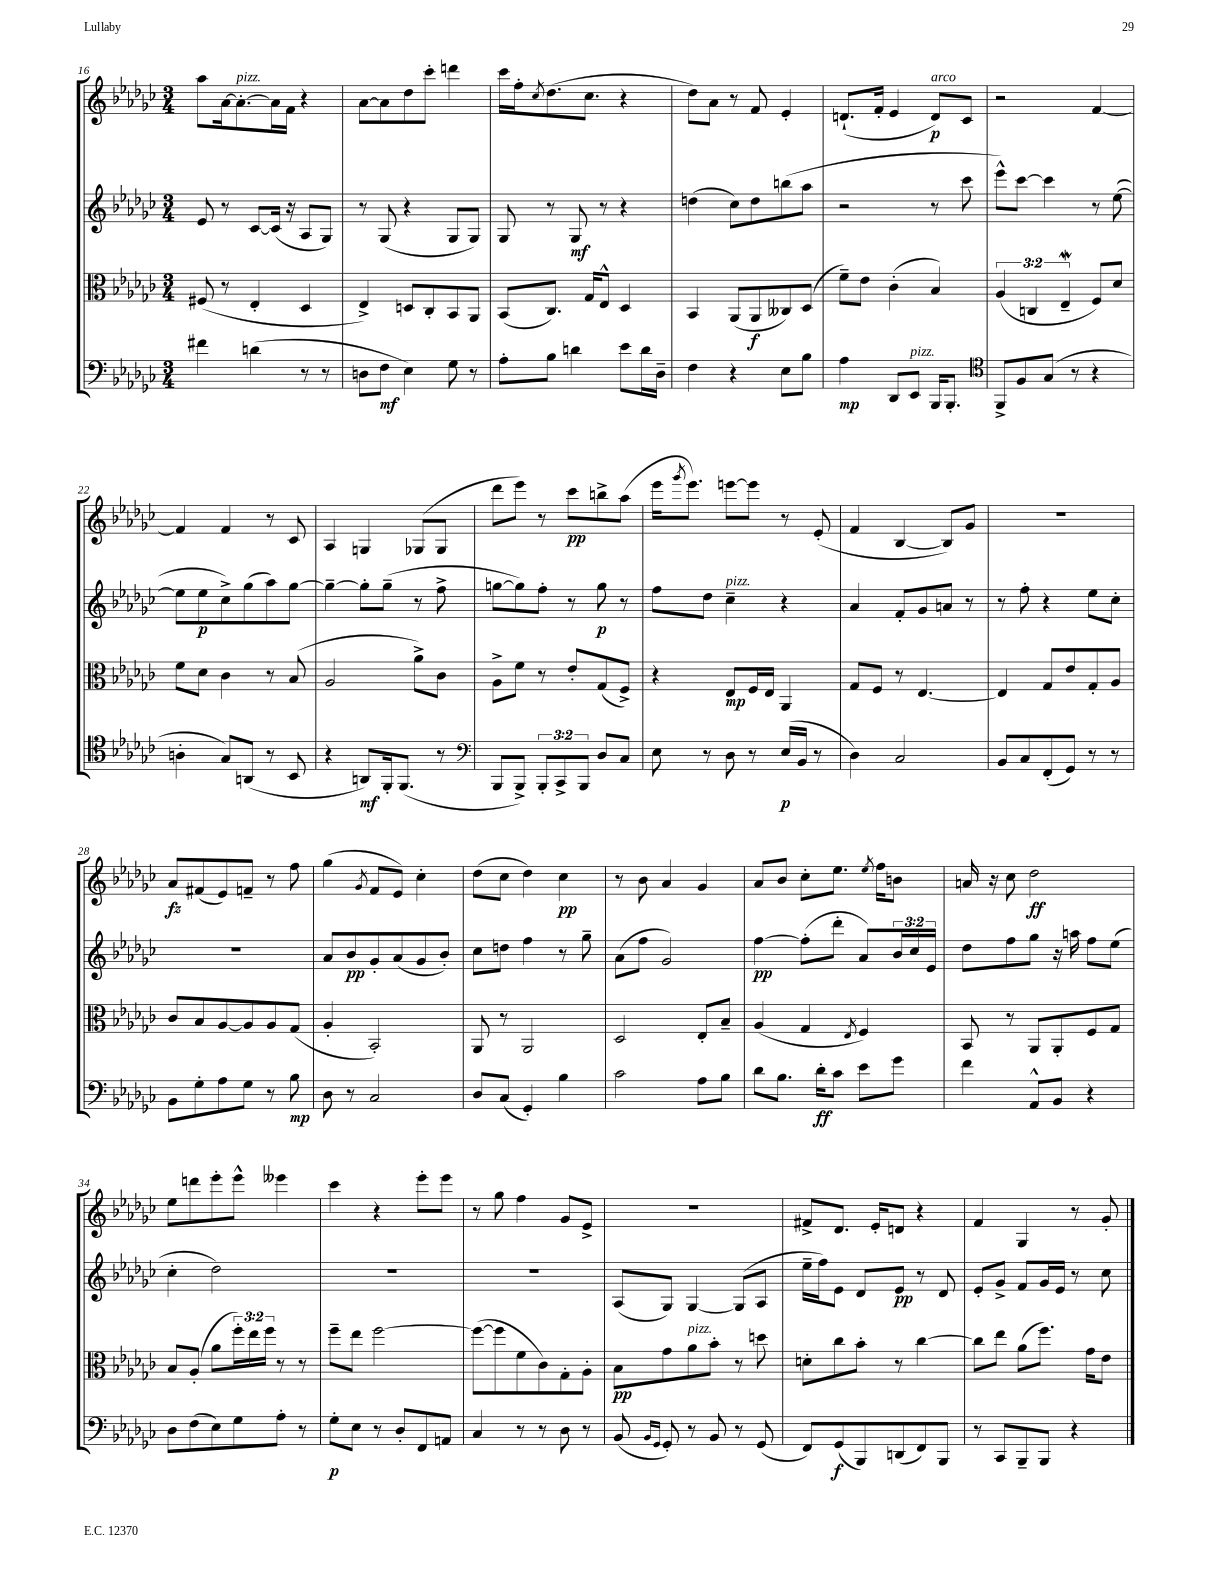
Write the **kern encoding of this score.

**kern	**dynam	**kern	**dynam	**kern	**dynam	**kern	**dynam
*part4	*part4	*part3	*part3	*part2	*part2	*part1	*part1
*staff4	*staff4	*staff3	*staff3	*staff2	*staff2	*staff1	*staff1
*clefF4	*	*clefC3	*	*clefG2	*	*clefG2	*
*k[b-e-a-d-g-c-]	*	*k[b-e-a-d-g-c-]	*	*k[b-e-a-d-g-c-]	*	*k[b-e-a-d-g-c-]	*
*M3/4	*	*M3/4	*	*M3/4	*	*M3/4	*
=16	=16	=16	=16	=16	=16	=16	=16
4f#X\	.	(8F#X/	.	8e-/	.	8aa-\L	.
.	.	8r	.	8r	.	[16a-\k	.
!	!	!	!	!	!	!LO:TX:a:i:t=pizz.	!
.	.	.	.	.	.	8.a-'\_	.
(4dn\	.	4E-'/	.	[8c-/L	.	.	.
.	.	.	.	(16c-/Jk]	.	16a-\L]	.
.	.	.	.	16r	.	16f\JJ	.
8r	.	4D-/	.	8A-/L	.	4r	.
8r	.	.	.	8G-/J)	.	.	.
=17	=17	=17	=17	=17	=17	=17	=17
8Dn\L	.	4E-^/)	.	8r	.	[8a-\L	.
8F\J	mf	.	.	(8G-/	.	8a-\]	.
4E-\)	.	8Dn/L	.	4r	.	8dd-\	.
.	.	8C-'/	.	.	.	8ccc-'\J	.
8G-\	.	8BB-/	.	8G-/L	.	4dddn\	.
8r	.	8AA-/J	.	8G-/J)	.	.	.
=18	=18	=18	=18	=18	=18	=18	=18
8A-'\L	.	(8BB-/L	.	8G-/	.	16ccc-\LL	.
.	.	.	.	.	.	16ff'\J	.
.	.	.	.	.	.	8qcc-/	.
8B-\J	.	8.C-/J)	.	8r	.	(8.dd-\	.
4dn\	.	.	.	8G-/	mf	.	.
.	.	16G-/KL	.	.	.	8.cc-\J	.
.	.	8E-^^/J	.	8r	.	.	.
8e-\L	.	4D-/	.	4r	.	4r	.
16d\L	.	.	.	.	.	.	.
16D-~\JJ	.	.	.	.	.	.	.
=19	=19	=19	=19	=19	=19	=19	=19
4F\	.	4BB-/	.	(4ddn\	.	8dd-\L)	.
.	.	.	.	.	.	8a-\J	.
4r	.	(8AA-/L	.	8cc-\L)	.	8r	.
.	.	8AA-/	f	8dd\	.	8f/	.
8E-\L	.	8C--X/)	.	(8bbn\	.	4e-'/	.
8B-\J	.	(8D-/J	.	8aa-\J	.	.	.
=20	=20	=20	=20	=20	=20	=20	=20
4A-\	mp	8f~\L)	.	2r	.	(8.dn`/L	.
.	.	8e-\J	.	.	.	.	.
.	.	.	.	.	.	16f'/Jk	.
8DD-/L	.	(4c-'\	.	.	.	4e-/	.
!LO:TX:a:i:t=pizz.	!	!	!	!	!	!	!
8EE-/J	.	.	.	.	.	.	.
!	!	!	!	!	!	!LO:TX:a:i:t=arco	!
16BBB-/KL	.	4B-/)	.	8r	.	8d/L)	p
8.BBB-'/J	.	.	.	.	.	.	.
.	.	.	.	8ccc-\	.	8c-/J	.
=21	=21	=21	=21	=21	=21	=21	=21
*clefC4	*	*	*	*	*	*	*
8FF^/L	.	(6A-/	.	8eee-^^\L)	.	2r	.
8F/	.	.	.	[8ccc-\J	.	.	.
.	.	6Cn/	.	.	.	.	.
(8G-/J	.	.	.	4ccc-\]	.	.	.
.	.	6E-W~/	.	.	.	.	.
8r	.	.	.	.	.	.	.
4r	.	8F/L)	.	8r	.	[4f/	.
.	.	8d-/J	.	([8ee-\	.	.	.
!!LO:LB:g=z
=22	=22	=22	=22	=22	=22	=22	=22
4An'\	.	8f\L	.	8ee-\L]	.	4f/]	.
.	.	8d-\J	.	8ee-\	p	.	.
8G-/L)	.	4c-\	.	8cc-^\)	.	4f/	.
(8AAn/J	.	.	.	(8gg-\	.	.	.
8r	.	8r	.	8aa-\)	.	8r	.
8BB-/	.	(8B-/	.	[8gg-\J	.	8c-/	.
=23	=23	=23	=23	=23	=23	=23	=23
4r	.	2A-/	.	4gg-~\_	.	4A-/	.
8AAn/L)	mf	.	.	8gg-'\L]	.	4Gn/	.
16FF'/k	.	.	.	(8gg-~\J	.	.	.
(8.FF/J	.	.	.	.	.	.	.
.	.	8a-^\L)	.	8r	.	(8G-X/L	.
8r	.	8c-\J	.	8ff^\	.	8G-/J	.
=24	=24	=24	=24	=24	=24	=24	=24
*clefF4	*	*	*	*	*	*	*
8BBB-/L	.	8A-^\L	.	[8ggn\L	.	8ddd-\L	.
8BBB-^/J)	.	8f\J	.	8gg\])	.	8eee-\J)	.
12BBB-'/L	.	8r	.	8ff'\J	.	8r	.
12CC-^/	.	.	.	.	.	.	.
.	.	8e-'/L	.	8r	.	8ccc-\L	pp
12BBB-/J	.	.	.	.	.	.	.
8D-/L	.	(8G-/	.	8gg\	p	8bbn^\	.
8C-/J	.	8F^/J)	.	8r	.	(8aa-\J	.
=25	=25	=25	=25	=25	=25	=25	=25
8E-\	.	4r	.	8ff\L	.	16eee-\KL	.
.	.	.	.	.	.	8qggg-/	.
.	.	.	.	.	.	8.eee-\J)	.
8r	.	.	.	8dd-\J	.	.	.
!	!	!	!	!LO:TX:a:i:t=pizz.	!	!	!
8D-\	.	8E-/L	mp	4cc-~\	.	[8eeen\L	.
8r	.	16F/L	.	.	.	8eee\J]	.
.	.	16E-/JJ	.	.	.	.	.
(16E-/LL	p	4AA-/	.	4r	.	8r	.
16BB-/JJ	.	.	.	.	.	.	.
8r	.	.	.	.	.	(8e-'/	.
=26	=26	=26	=26	=26	=26	=26	=26
4D-\)	.	8G-/L	.	4a-/	.	4f/	.
.	.	8F/J	.	.	.	.	.
2C-/	.	8r	.	8f'/L	.	[4B-/	.
.	.	[4.E-/	.	8g-/	.	.	.
.	.	.	.	8an/J	.	8B-/L])	.
.	.	.	.	8r	.	8g-/J	.
=27	=27	=27	=27	=27	=27	=27	=27
8BB-/L	.	4E-/]	.	8r	.	2.r	.
8C-/	.	.	.	8ff'\	.	.	.
(8FF'/	.	8G-/L	.	4r	.	.	.
8GG-/J)	.	8e-/	.	.	.	.	.
8r	.	8G-'/	.	8ee-\L	.	.	.
8r	.	8A-/J	.	8cc-'\J	.	.	.
!!LO:LB:g=z
=28	=28	=28	=28	=28	=28	=28	=28
8BB-\L	.	8c-/L	.	2.r	.	8a-/L	fz
8G-'\	.	8B-/	.	.	.	(8f#X/	.
8A-\	.	[8A-/	.	.	.	8e-/)	.
8G-\J	.	8A-/]	.	.	.	8fn~/J	.
8r	.	8A-/	.	.	.	8r	.
8B-\	mp	(8G-/J	.	.	.	8ff\	.
=29	=29	=29	=29	=29	=29	=29	=29
8D-\	.	4A-'/	.	8a-/L	.	(4gg-\	.
8r	.	.	.	8b-/	pp	.	.
.	.	.	.	.	.	8qg-/	.
2C-/	.	2BB-'/)	.	8g-'/	.	8f/L	.
.	.	.	.	(8a-/	.	8e-/J)	.
.	.	.	.	8g-/	.	4cc-'\	.
.	.	.	.	8b-'/J)	.	.	.
=30	=30	=30	=30	=30	=30	=30	=30
8D-/L	.	8AA-/	.	8cc-\L	.	(8dd-\L	.
(8C-/J	.	8r	.	8ddn\J	.	8cc-\J	.
4GG-'/)	.	2AA-/	.	4ff\	.	4dd-\)	.
4B-\	.	.	.	8r	.	4cc-\	pp
.	.	.	.	8gg-~\	.	.	.
=31	=31	=31	=31	=31	=31	=31	=31
2c-\	.	2D-/	.	(8a-\L	.	8r	.
.	.	.	.	8ff\J	.	8b-\	.
.	.	.	.	2g-/)	.	4a-/	.
8A-\L	.	8E-'/L	.	.	.	4g-/	.
8B-\J	.	8B-~/J	.	.	.	.	.
=32	=32	=32	=32	=32	=32	=32	=32
8d-\L	.	(4A-/	.	[4ff\	pp	8a-/L	.
8.B-\J	.	.	.	.	.	8b-/J	.
.	.	4G-/	.	(8ff'\L]	.	8cc-'\L	.
16d-'\KL	ff	.	.	.	.	.	.
8c-\J	.	.	.	8ddd-'\J	.	8.ee-\J	.
.	.	8qE-/	.	.	.	.	.
8e-\L	.	4F/)	.	8a-/L)	.	.	.
.	.	.	.	.	.	8qee-/	.
.	.	.	.	.	.	16ff\KL	.
8g-\J	.	.	.	24b-/L	.	8bn\J	.
.	.	.	.	24cc-/	.	.	.
.	.	.	.	24e-/JJ	.	.	.
=33	=33	=33	=33	=33	=33	=33	=33
4f\	.	8BB-/	.	8dd-\L	.	16an/	.
.	.	.	.	.	.	16r	.
.	.	8r	.	8ff\	.	8cc-\	.
8AA-^^/L	.	8AA-/L	.	8gg-\J	.	2dd-\	ff
8BB-/J	.	8AA-'/	.	16r	.	.	.
.	.	.	.	16aan\	.	.	.
4r	.	8F/	.	8ff\L	.	.	.
.	.	8G-/J	.	(8ee-\J	.	.	.
!!LO:LB:g=z
=34	=34	=34	=34	=34	=34	=34	=34
8D-\L	.	8B-/L	.	4cc-'\	.	8ee-\L	.
(8F\	.	(8A-'/J	.	.	.	8dddn\	.
8E-\)	.	8a-\L	.	2dd-\)	.	8eee-'\	.
8G-\	.	24ff'\L)	.	.	.	8eee-^^\J	.
.	.	24ee-\	.	.	.	.	.
.	.	24ff\JJ	.	.	.	.	.
8A-'\J	.	8r	.	.	.	4eee--X\	.
8r	.	8r	.	.	.	.	.
=35	=35	=35	=35	=35	=35	=35	=35
8G-'\L	p	8ff~\L	.	2.r	.	4ccc-\	.
8E-\J	.	8ee-\J	.	.	.	.	.
8r	.	[2ff\	.	.	.	4r	.
8D-'/L	.	.	.	.	.	.	.
8FF/	.	.	.	.	.	8eee-'\L	.
8AAn/J	.	.	.	.	.	8eee-\J	.
=36	=36	=36	=36	=36	=36	=36	=36
4C-/	.	(8ff\L_	.	2.r	.	8r	.
.	.	8ff\]	.	.	.	8gg-\	.
8r	.	8f\	.	.	.	4ff\	.
8r	.	8c-\)	.	.	.	.	.
8D-\	.	8G-'\	.	.	.	8g-/L	.
8r	.	8A-'\J	.	.	.	8e-^/J	.
=37	=37	=37	=37	=37	=37	=37	=37
(8BB-/	.	8B-\L	pp	(8A-/L	.	2.r	.
16qqBB-/LL	.	.	.	.	.	.	.
16qqGG-/JJ	.	.	.	.	.	.	.
8GG-'/)	.	8g-\	.	8G-/J)	.	.	.
!	!	!LO:TX:a:i:t=pizz.	!	!	!	!	!
8r	.	8a-\	.	[4G-/	.	.	.
8BB-/	.	8b-'\J	.	.	.	.	.
8r	.	8r	.	(8G-/L]	.	.	.
(8GG-/	.	8ddn\	.	8A-/J	.	.	.
=38	=38	=38	=38	=38	=38	=38	=38
8FF/L)	.	8dn'\L	.	16ee-~\LL	.	8f#X^/L	.
.	.	.	.	16ff\J)	.	.	.
(8GG-/	f	8cc-\	.	8e-\J	.	8.d-/J	.
8BBB-/)	.	8b-'\J	.	8d-/L	.	.	.
.	.	.	.	.	.	16e-'/KL	.
(8DDn/	.	8r	.	8e-/J	pp	8dn/J	.
8FF/)	.	[4cc-\	.	8r	.	4r	.
8BBB-/J	.	.	.	8d-/	.	.	.
=39	=39	=39	=39	=39	=39	=39	=39
8r	.	8cc-\L]	.	8e-'/L	.	4f/	.
8CC-/L	.	8ee-\J	.	8g-^/J	.	.	.
8BBB-~/	.	(8a-\L	.	8f/L	.	4G-/	.
8BBB-/J	.	8.ff\J)	.	16g-/L	.	.	.
.	.	.	.	16e-/JJ	.	.	.
4r	.	.	.	8r	.	8r	.
.	.	16g-\KL	.	.	.	.	.
.	.	8e-\J	.	8cc-\	.	8g-'/	.
==	==	==	==	==	==	==	==
*-	*-	*-	*-	*-	*-	*-	*-
